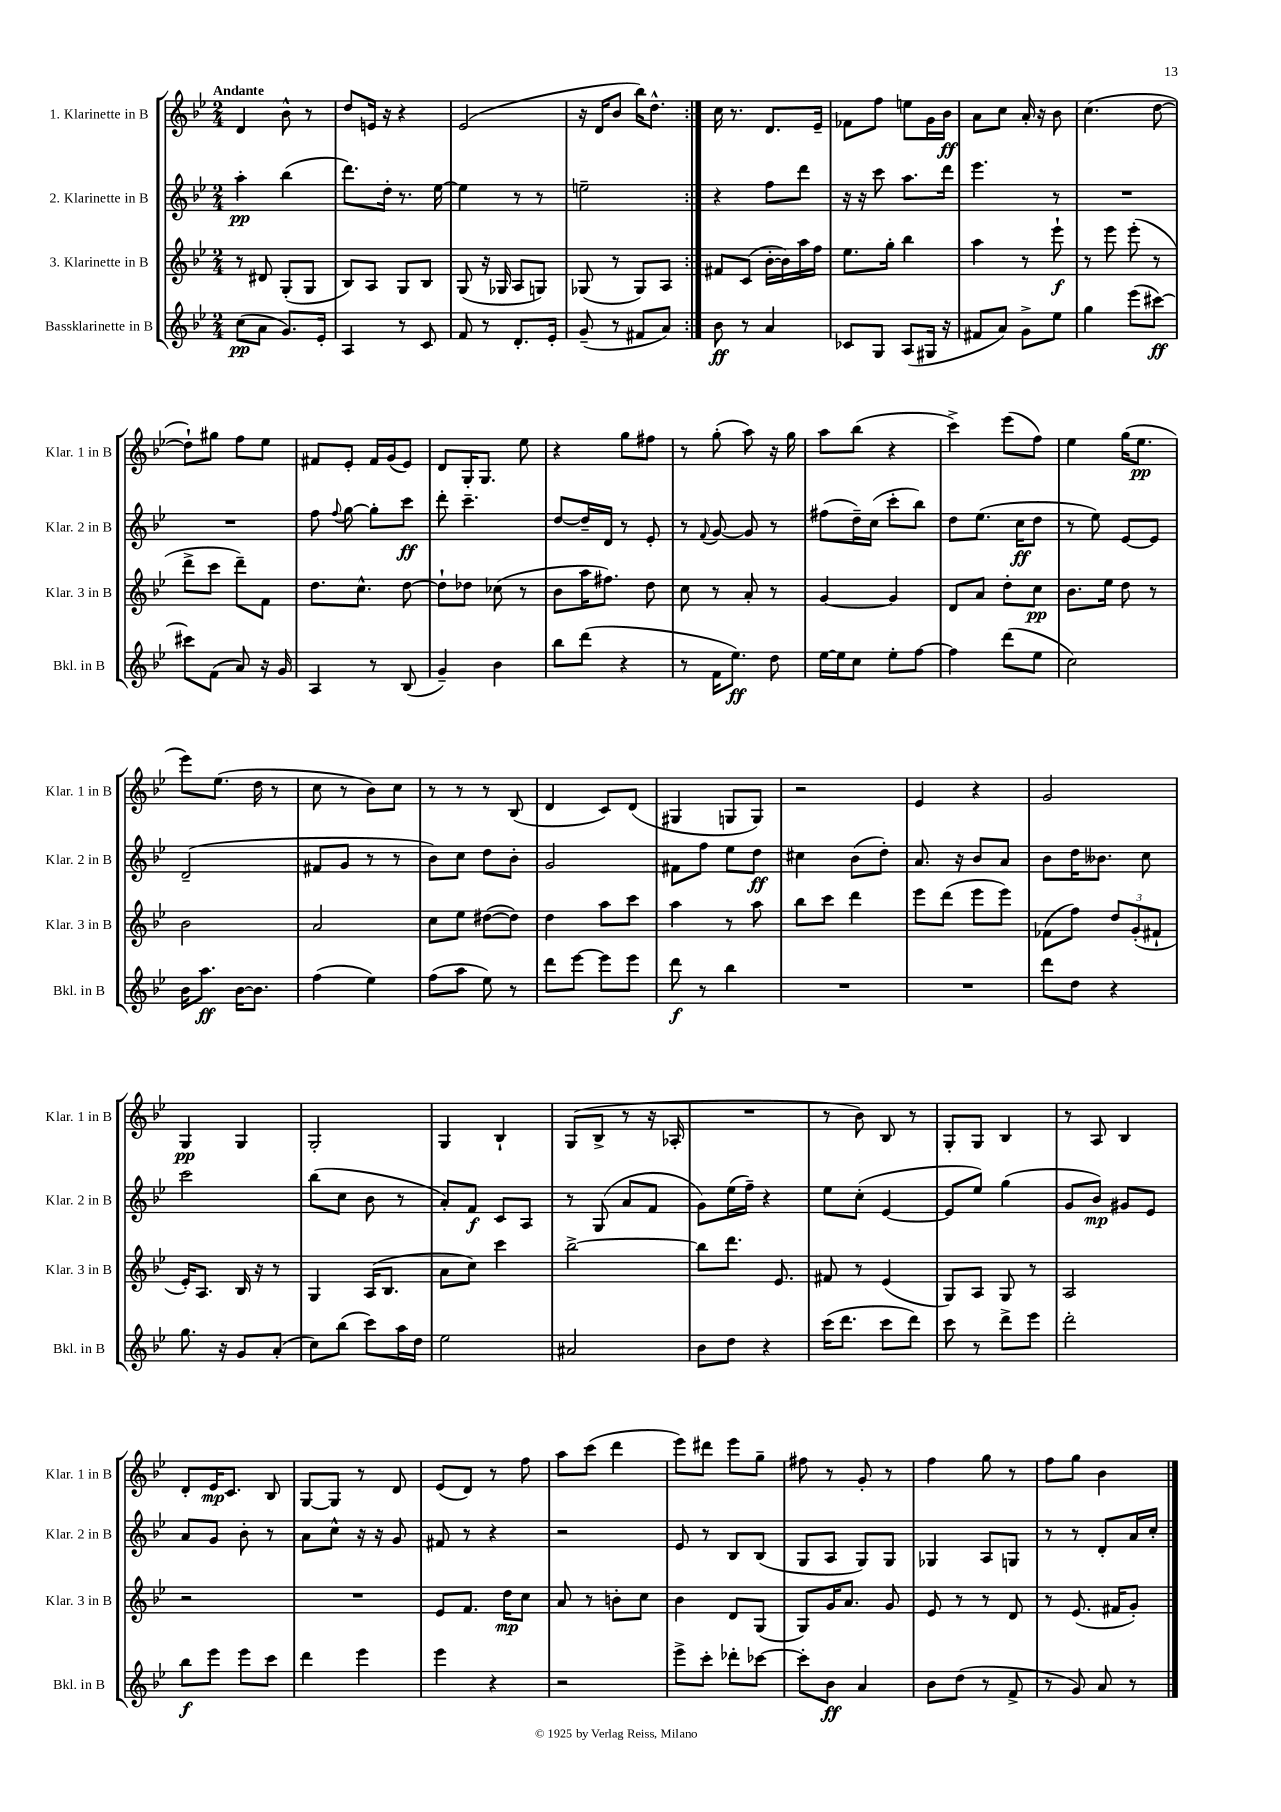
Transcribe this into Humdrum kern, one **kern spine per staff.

**kern	**kern	**kern	**kern
*staff4	*staff3	*staff2	*staff1
*clefG2	*clefG2	*clefG2	*clefG2
*k[b-e-]	*k[b-e-]	*k[b-e-]	*k[b-e-]
*M2/4	*M2/4	*M2/4	*M2/4
(8cc	8r	4aa'	4d
8a	8d#	.	.
8.g)	(8G'	(4bb-	8b-^^
.	8G	.	8r
16e-'	.	.	.
=	=	=	=
4A	8B-)	8.ddd)	8dd
.	8A	.	16e
.	.	16dd'	16r
8r	8G	8.r	4r
8c	8B-	.	.
.	.	[16ee-	.
=	=	=	=
8f	(8G	4ee-]	(2e-
8r	16r	.	.
.	16G-	.	.
8.d'	8A	8r	.
.	8G)	8r	.
16e-'	.	.	.
=	=	=	=
(8g~	(8G-	2ee~	16r
.	.	.	16d
8r	8r	.	8b-
8f#	8G-)	.	16bb-)
.	.	.	8.dd^^
8a)	8A	.	.
=:|!	=:|!	=:|!	=:|!
8b-	8f#	4r	16cc
.	.	.	8.r
8r	(8c	.	.
4a	[16b-'	8ff	8.d
.	16b-])	.	.
.	16aa	8ddd	.
.	16ff	.	16e-~
=	=	=	=
8c-	8.ee-	16r	8f-
.	.	16r	.
8G	.	8ccc	8ff
.	16gg'	.	.
(8A	4bb-	8.aa	8ee
16G#	.	.	16g
16r	.	16ddd	16b-
=	=	=	=
8f#	4aa	4.eee-	8a
8a)	.	.	8cc
8g^	8r	.	16a'
.	.	.	16r
8ee-	8eee-`	8r	8b-
=	=	=	=
4gg	8r	2r	(4.cc
.	8eee-	.	.
(8eee-	(8eee-'	.	.
[8ccc#)	8r	.	[8dd
=	=	=	=
8ccc#]	8ddd^	2r	8dd`])
(8f	8ccc	.	8gg#
8a)	8ddd~)	.	8ff
16r	8f	.	8ee-
16g	.	.	.
=	=	=	=
4A	8.dd	8ff	8f#
.	.	8qqff	.
.	.	[8gg	8e-'
.	8.cc^^	.	.
8r	.	8gg']	16f#
.	.	.	(16g
(8B-	[8dd	8ccc	8e-)
=	=	=	=
4g~)	8dd`]	8ddd'	8d
.	8dd-	4.ccc~	16G'
.	.	.	8.G
4b-	(8cc-	.	.
.	8r	.	8ee-
=	=	=	=
8bb-	8b-	[8dd	4r
(8ddd	16aa	16dd~]	.
.	8.ff#)	16d	.
4r	.	8r	8gg
.	8dd	8e-'	8ff#
=	=	=	=
8r	8cc	8r	8r
.	.	8qqf	.
16f	8r	[8g	(8gg'
8.ee-)	.	.	.
.	8a'	8g]	8aa)
8dd	8r	8r	16r
.	.	.	16gg
=	=	=	=
[16ee-	[4g	(8ff#	8aa
16ee-]	.	.	.
8cc	.	16dd~)	(8bb-
.	.	(16cc	.
8ee-'	4g]	8ccc'	4r
[8ff	.	8bb-)	.
=	=	=	=
4ff]	8d	8dd	4ccc^)
.	8a	(8.ee-	.
(8ddd	8dd'	.	(8eee-
.	.	16cc	.
8ee-	8cc	8dd	8ff)
=	=	=	=
2cc)	8.b-	8r	4ee-
.	.	8ee-)	.
.	16ee-	.	.
.	8dd	[8e-	(16gg
.	.	.	8.ee-
.	8r	8e-]	.
=	=	=	=
16b-	2b-	(2d~	8eee-)
8.aa	.	.	.
.	.	.	(8.ee-
[16b-	.	.	.
8.b-]	.	.	16dd
.	.	.	8r
=	=	=	=
(4ff	2a	8f#	8cc
.	.	8g	8r
4ee-)	.	8r	8b-)
.	.	8r	8cc
=	=	=	=
(8ff	8cc	8b-)	8r
8aa	8ee-	8cc	8r
8ee-)	([8dd#	8dd	8r
8r	8dd#])	8b-'	(8B-
=	=	=	=
8ddd	4dd	2g	4d
[8eee-	.	.	.
8eee-]	8aa	.	8c)
8eee-	8ccc	.	(8d
=	=	=	=
8ddd	4aa	8f#	4G#
8r	.	8ff	.
4bb-	8r	8ee-	8G
.	8aa	8dd	8G)
=	=	=	=
2r	8bb-	4cc#	2r
.	8ccc	.	.
.	4ddd	(8b-	.
.	.	8dd')	.
=	=	=	=
2r	8eee-	8.a	4e-
.	(8ddd	.	.
.	.	16r	.
.	8eee-	8b-	4r
.	8eee-)	8a	.
=	=	=	=
8ddd	(8f-	8b-	2g
8dd	8ff)	16dd	.
.	.	8.b--	.
4r	12dd	.	.
.	(12g'	.	.
.	.	8cc	.
.	12f#`	.	.
=	=	=	=
8.gg	16e-')	2ccc	4G
.	8.A	.	.
16r	.	.	.
8g	16B-	.	4G
.	16r	.	.
(8a'	8r	.	.
=	=	=	=
8cc)	4G	(8bb-	2G'
(8bb-	.	8cc	.
8ccc)	(16A	8b-	.
.	8.B-	.	.
16aa	.	8r	.
16dd	.	.	.
=	=	=	=
2ee-	8a	8a')	4G
.	8cc)	8f	.
.	4ccc	8c	4B-`
.	.	8A	.
=	=	=	=
2a#	[2bb-^	8r	(8G
.	.	(8G	8B-^
.	.	8a	8r
.	.	8f	16r
.	.	.	16A-'
=	=	=	=
8b-	8bb-]	8g)	2r
8dd	8.ddd	(16ee-	.
.	.	16ff~)	.
4r	.	4r	.
.	8.e-	.	.
=	=	=	=
(16ccc	8f#	8ee-	8r
8.ddd	.	.	.
.	8r	(8cc'	8b-)
8ccc	(4e-	[4e-	8B-
8ddd)	.	.	8r
=	=	=	=
8ccc	8G)	8e-]	8G'
8r	8A	8ee-)	8G
8ddd^	8G	(4gg	4B-
8eee-	8r	.	.
=	=	=	=
2ddd'	2A	8g	8r
.	.	8b-)	8A
.	.	8g#	4B-
.	.	8e-	.
=	=	=	=
8bb-	2r	8a	8d'
8eee-	.	8g	16e-
.	.	.	8.c
8eee-	.	8b-'	.
8ccc	.	8r	8B-
=	=	=	=
4ddd	2r	8a	[8G
.	.	8cc^^	8G]
4eee-	.	16r	8r
.	.	16r	.
.	.	8g	8d
=	=	=	=
4eee-	8e-	8f#	(8e-
.	8.f	8r	8d)
4r	.	4r	8r
.	16dd	.	.
.	8cc	.	8ff
=	=	=	=
2r	8a	2r	8aa
.	8r	.	(8ccc
.	8b'	.	4ddd
.	8cc	.	.
=	=	=	=
8eee-^	4b-	8e-	8eee-)
8ccc'	.	8r	8ddd#
8ddd-'	8d	8B-	8eee-
[8ccc-	(8G	(8B-	8gg~
=	=	=	=
8ccc-']	8G)	8G	8ff#
8b-	16g	8A	8r
.	8.a	.	.
4a	.	8G)	8g'
.	8g	8G	8r
=	=	=	=
8b-	8e-	4G-	4ff
(8dd	8r	.	.
8r	8r	8A	8gg
8f^	8d	8G	8r
=	=	=	=
8r	8r	8r	8ff
8g)	(8.e-	8r	8gg
8a	.	8d'	4b-
.	16f#	.	.
8r	8g')	16a	.
.	.	16cc'	.
==	==	==	==
*-	*-	*-	*-
